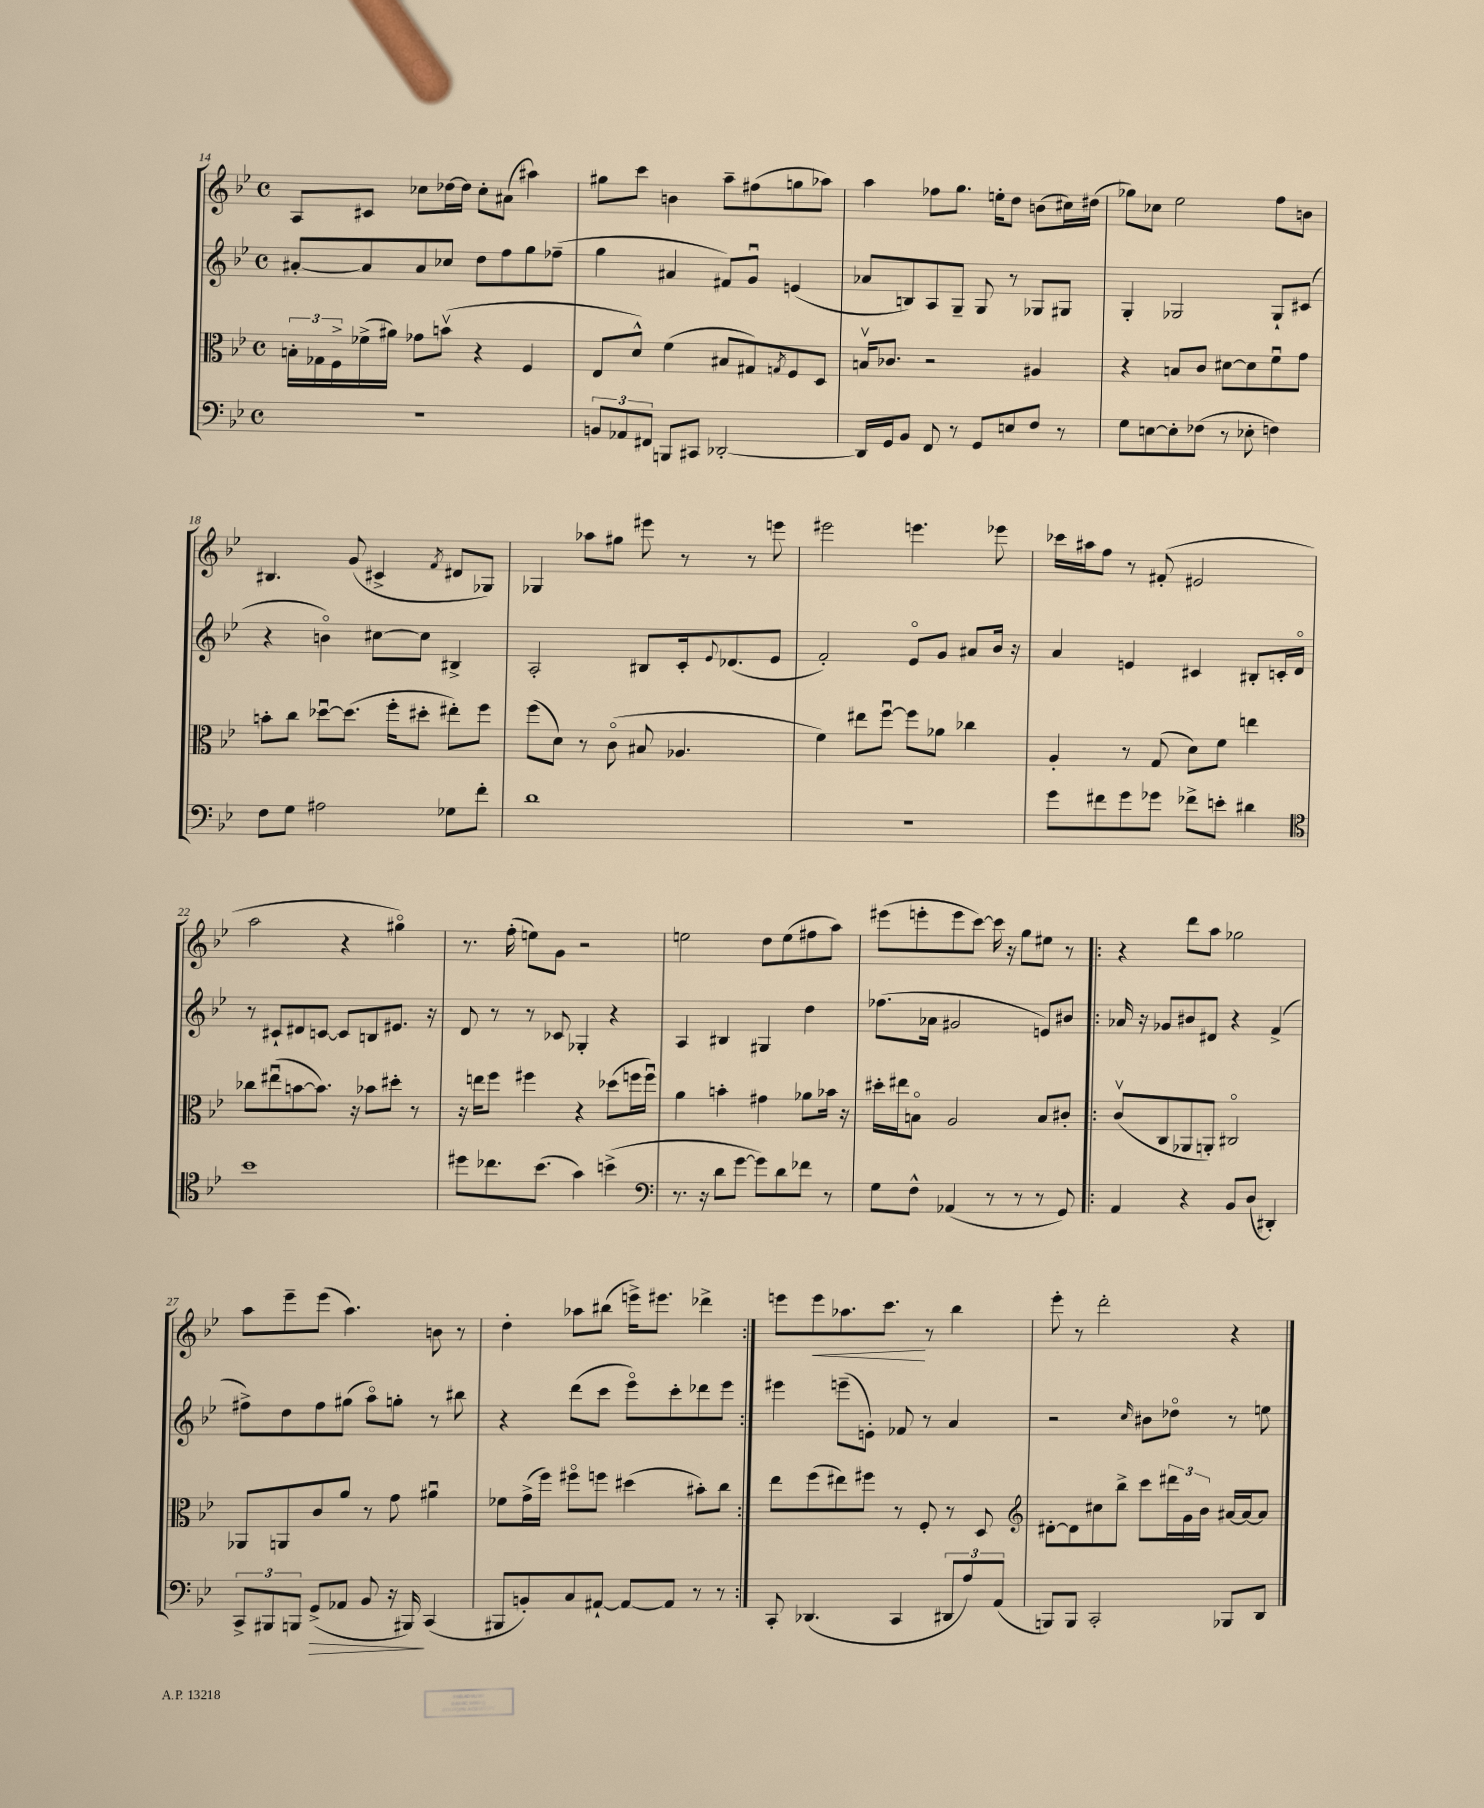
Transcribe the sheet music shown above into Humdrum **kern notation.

**kern	**dynam	**kern	**kern	**kern	**dynam
*part4	*part4	*part3	*part2	*part1	*part1
*staff4	*staff4	*staff3	*staff2	*staff1	*staff1
*clefF4	*	*clefC3	*clefG2	*clefG2	*
*k[b-e-]	*	*k[b-e-]	*k[b-e-]	*k[b-e-]	*
*M4/4	*	*M4/4	*M4/4	*M4/4	*
*met(c)	*	*met(c)	*met(c)	*met(c)	*
=14	=14	=14	=14	=14	=14
1r	.	24Bn'\LL	[8a#X'/L	8A/L	.
.	.	24G-X\	.	.	.
.	.	24F^\	.	.	.
.	.	(16f-X^\	8a#/]	8c#X/J	.
.	.	16a#X\JJ)	.	.	.
.	.	8g-X\L	8a#/	8cc-X\L	.
.	.	(8bnv\J	8cc-X/J	[16dd-X\L	.
.	.	.	.	16dd-\JJ]	.
.	.	4r	8dd\L	8cc-'\L	.
.	.	.	8ff\	(8a#X\J	.
.	.	4F/	8gg\	4aa#X\)	.
.	.	.	(8ff-X~\J	.	.
=15	=15	=15	=15	=15	=15
12BBn/L	.	8E-/L	4gg\	8gg#X\L	.
12AA-X/	.	.	.	.	.
.	.	8d^^/J)	.	8ccc\J	.
12FF#X/J	.	.	.	.	.
8BBBn/L	.	(4f\	4a#X/	4bn\	.
8CC#X/J	.	.	.	.	.
[2DD-X'/	.	8B#X/L	8f#X/L)	8aa~\L	.
.	.	8G#X/)	8gu/J	(8ff#X\	.
.	.	8qGn/	.	.	.
.	.	8F/	(4en/	8ggn\	.
.	.	8D/J	.	8aa-X\J)	.
=16	=16	=16	=16	=16	=16
16DD-/LL]	.	16Bnv/KL	8a-X/L	4aa\	.
16GG/J	.	8.c-X/J	.	.	.
8BB-/J	.	.	8Bn/)	.	.
8FF/	.	2r	8A/	8ff-X\L	.
8r	.	.	8G~/J	8.gg\J	.
8GG/L	.	.	8G/	.	.
.	.	.	.	16een'\KL	.
8En/	.	.	8r	8dd\J	.
8F/J	.	4A#X/	8G-X/L	(8bn\L	.
8r	.	.	8G#X/J	16cc#X\L)	.
.	.	.	.	(16dd#X\JJ	.
=17	=17	=17	=17	=17	=17
8G\L	.	4r	4G'/	8gg-X\L)	.
[8En\	.	.	.	8cc-X\J	.
8E'\]	.	8Bn/L	2G-X/	2ee-\	.
(8F-X\J	.	8c/J	.	.	.
8r	.	[8d#X\L	.	.	.
8E-X'\	.	8d#\]	.	.	.
4Fn\)	.	8fu\	8G-`/L	8ff\L	.
.	.	8g\J	(8c#X/J	8bn\J	.
!!LO:LB:g=z
=18	=18	=18	=18	=18	=18
8F\L	.	8bn'\L	4r	4.B#X/	.
8G\J	.	8cc\J	.	.	.
2A#X\	.	[8dd-Xu\L	4bn\)	.	.
.	.	(8.dd-\J]	.	(8g/	.
.	.	.	[8cc#X\L	4c#X^/	.
.	.	16ff'\KL	.	.	.
.	.	8dd#X'\J	8cc#\J]	.	.
.	.	.	.	8qf/	.
8G-X\L	.	8ee#X'\L)	4B#X^/	8d#X/L	.
8f'\J	.	8ff\J	.	8G-X/J)	.
=19	=19	=19	=19	=19	=19
1d	.	(8ff\L	2A'/	4G-X/	.
.	.	8d\J)	.	.	.
.	.	8r	.	8aa-X\L	.
.	.	(8c\	.	8gg#X\J	.
.	.	8B#X/	8B#X/L	8eee#X\	.
.	.	4.A-X/	16c'/k	8r	.
.	.	.	8qqe-/	.	.
.	.	.	(8.d-X/	.	.
.	.	.	.	8r	.
.	.	.	8e-/J	8eeen\	.
=20	=20	=20	=20	=20	=20
1r	.	4f\)	2f'/)	2eee#X\	.
.	.	8ee#X\L	.	.	.
.	.	[8ffu\J	.	.	.
.	.	8ff\L]	8e-/L	4.eeen\	.
.	.	8a-X\J	8g/J	.	.
.	.	4cc-X\	8a#X/L	.	.
.	.	.	16b-/Jk	8eee-X\	.
.	.	.	16r	.	.
=21	=21	=21	=21	=21	=21
8g\L	.	4A'/	4a/	16ccc-X\LL	.
.	.	.	.	16aa#X\J	.
8f#X\	.	.	.	8ff\J	.
8g\	.	8r	4en/	8r	.
8g-X\J	.	(8G/	.	(8f#X'/	.
8f-X^\L	.	8d\L)	4c#X/	2e#X/	.
8en'\J	.	8f\J	.	.	.
4d#X\	.	4een\	8B#X'/L	.	.
.	.	.	16cn'/L	.	.
.	.	.	16d/JJ	.	.
!!LO:LB:g=z
=22	=22	=22	=22	=22	=22
*clefC4	*	*	*	*	*
1b-	.	8cc-X\L	8r	2aa\	.
.	.	(8ee#Xu\	8c#X`/L	.	.
.	.	[8bn\	8d#X/	.	.
.	.	8.b\J])	[8cn/J	.	.
.	.	.	8c/L]	4r	.
.	.	16r	.	.	.
.	.	8b-X\L	8Bn/	.	.
.	.	8dd#X'\J	8.e#X/J	4gg#X\)	.
.	.	8r	.	.	.
.	.	.	16r	.	.
=23	=23	=23	=23	=23	=23
8dd#X\L	.	16r	8d/	8.r	.
.	.	16een\KL	.	.	.
8.cc-X\	.	8ff\J	8r	.	.
.	.	.	.	(16ff'\	.
.	.	4ff#X\	8r	8een\L)	.
(8.b-\J	.	.	.	.	.
.	.	.	8c-X/	8g\J	.
4g\)	.	4r	4G-X'/	2r	.
(4bn^\	.	(8dd-X\L	4r	.	.
.	.	16ffn\L	.	.	.
.	.	16ffu\JJ)	.	.	.
=24	=24	=24	=24	=24	=24
*clefF4	*	*	*	*	*
8.r	.	4a\	4A/	2een\	.
16r	.	.	.	.	.
8d\L	.	4bn'\	4B#X/	.	.
[8g\J	.	.	.	.	.
8g\L])	.	4g#X\	4G#X/	8dd\L	.
8d\	.	.	.	(8ee\	.
8f-X\J	.	8a-X\L	4dd\	8ff#X\	.
8r	.	16b-X\Jk	.	8aa\J)	.
.	.	16r	.	.	.
=25	=25	=25	=25	=25	=25
8G\L	.	16dd#X'\LL	(8.ff-X\L	(8eee#X\L	.
.	.	16ee#X\J	.	.	.
8F^^\J	.	8Bn\J	.	8eeen'\	.
.	.	.	16a-X\Jk	.	.
(4AA-X/	.	2A/	2g#X/	8eee\	.
.	.	.	.	[8ccc\J)	.
8r	.	.	.	16ccc\]	.
.	.	.	.	16r	.
8r	.	.	.	8gg\L	.
8r	.	8B/L	8en/L)	8ee#X\J	.
8GG/)	.	8c#X'/J	8b#X/J	8r	.
=26!|:	=26!|:	=26!|:	=26!|:	=26!|:	=26!|:
4AA/	.	(8cv/L	16a-X/	4r	.
.	.	.	16r	.	.
.	.	8C/	8g-X/L	.	.
4r	.	8AA-X/	8b#X/	8ddd\L	.
.	.	8AAn'/J)	8d#X/J	8aa\J	.
8BB-/L	.	2C#X/	4r	2gg-X\	.
(8D/J	.	.	.	.	.
4DD#X'/)	.	.	(4f^/	.	.
!!LO:LB:g=z
=27	=27	=27	=27	=27	=27
12CC^/L	.	8AA-X/L	8ff#X^\L)	8aa\L	.
12BBB#X/	.	.	.	.	.
.	.	8AAn/	8dd\	8eee-~\	.
12BBBn/J	.	.	.	.	.
!	!LO:HP:b	!	!	!	!
(8GG^/L	>	8c/	8ff#\	(8eee-\J	.
8AA-X/J	.	8a/J	(8gg#X\J	4.aa\)	.
8BB-/	.	8r	8aa\L)	.	.
16r	.	8g\	8ggn'\J	.	.
16BBB#X/)	.	.	.	.	.
(4CC/	]	4a#Xu\	8r	8bn\	.
.	.	.	8bb#X\	8r	.
=28	=28	=28	=28	=28	=28
8BBB#X/L	.	8f-X\L	4r	4dd'\	.
8BBn'/)	.	(16g^\L	.	.	.
.	.	16ff\JJ)	.	.	.
8C/	.	8ff#X\L	(8ddd\L	8aa-X\L	.
[8AA#X`/J	.	8ffn\J	8ccc\J	(8bb#X\J	.
8AA#/L_	.	(4dd#X\	8eee-\L)	16eeen^\KL)	.
.	.	.	.	8.eee#X\J	.
8AA#/J]	.	.	8ccc'\	.	.
8r	.	8b#X'\L)	8ddd-X\	4ddd-X^\	.
8r	.	8cc\J	8eee-\J	.	.
=29:|!	=29:|!	=29:|!	=29:|!	=29:|!	=29:|!
8CC'/	.	8ee-\L	4eee#X\	8eeen\L	.
!	!	!	!	!	!LO:HP:b
(4.DD-X/	.	(8ff\	.	8eee\	<
.	.	8ee#X\)	(8eeen~\L	8.aa-X\	.
.	.	8ff#X\J	8en'\J)	.	.
.	.	.	.	8.ccc\J	.
4CC/	.	8r	8f-X/	.	.
.	.	8F'/	8r	8r	[
12DD#X/L	.	8r	4a/	4bb-\	.
12A/)	.	.	.	.	.
.	.	8D/	.	.	.
(12AA/J	.	.	.	.	.
=30	=30	=30	=30	=30	=30
*	*	*clefG2	*	*	*
8BBBn/L)	.	[8d#X'\L	2r	8eee-'\	.
8BBB/J	.	8d#\]	.	8r	.
2CC'/	.	8cc#X\	.	2ddd'\	.
.	.	8bb-^\J	.	.	.
.	.	.	16qqcc/	.	.
.	.	8ccc\L	8b#X\L	.	.
.	.	24ddd#X\L	8dd-X\J	.	.
.	.	24g\	.	.	.
.	.	24b-\JJ	.	.	.
8BBB-X/L	.	[16a#X/LL	8r	4r	.
.	.	16a#/J_	.	.	.
8DD/J	.	8a#/J]	8een\	.	.
==	==	==	==	==	==
*-	*-	*-	*-	*-	*-
